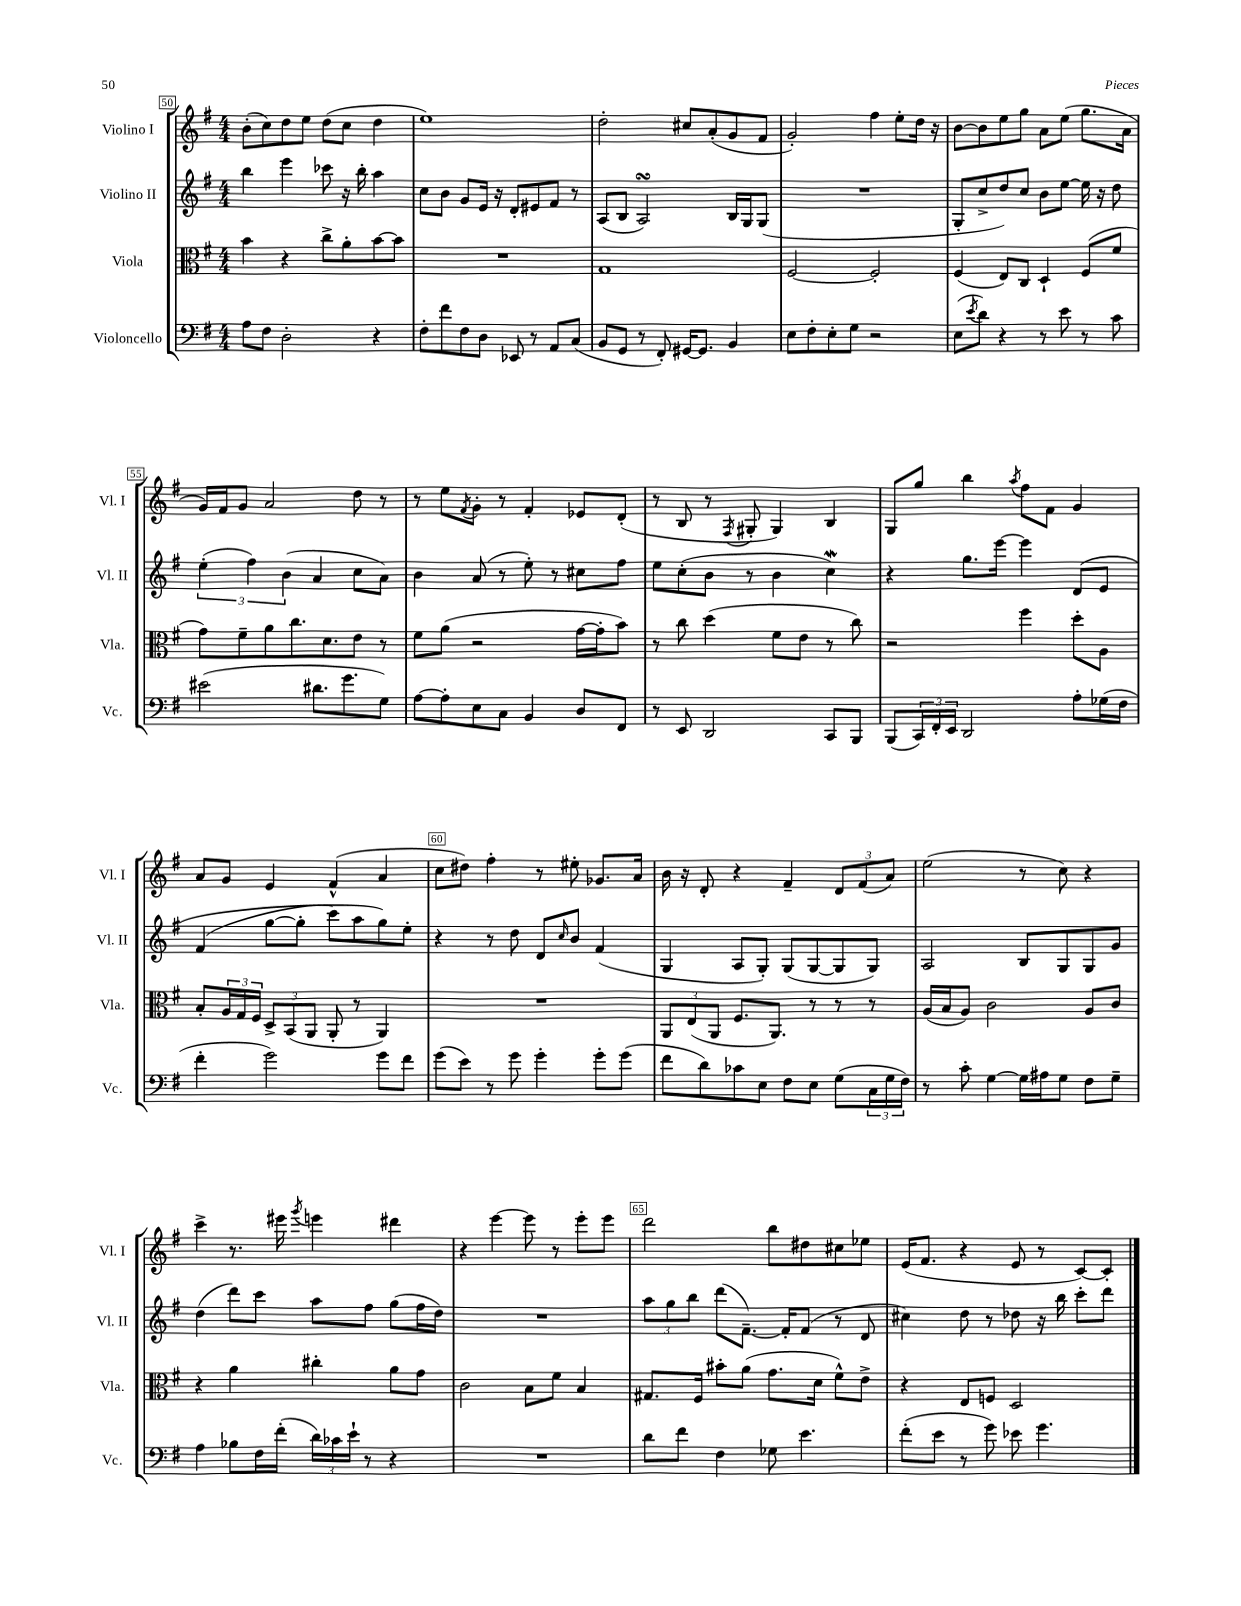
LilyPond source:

<<
\new StaffGroup <<
\new Staff = "s0" \with { instrumentName = "Violino I" shortInstrumentName = "Vl. I" } {
    \clef treble \key g \major \numericTimeSignature \time 4/4
    b'8-.( c''8) d''8 e''8 d''8( c''8 d''4 |
    e''1) |
    d''2-. cis''8 a'8-.( g'8 fis'8 |
    g'2-.) fis''4 e''8-. d''16 r16 |
    b'8~ b'8 e''8 g''8 a'8 e''8( g''8. a'16 |
    g'16) fis'16 g'8 a'2 d''8 r8 |
    r8 e''8 \acciaccatura { fis'8 } g'8-. r8 fis'4-. ees'8 d'8-.( |
    r8 b8 r8 \acciaccatura { fis8 } gis8-. gis4) b4 |
    g8 g''8 b''4 \acciaccatura { a''8 } fis''8 fis'8 g'4 |
    a'8 g'8 e'4 fis'4-^( a'4 |
    c''8 dis''8) fis''4-. r8 eis''8-. ges'8. a'16 |
    b'16 r16 d'8-. r4 fis'4-- \tuplet 3/2 { d'8 fis'8( a'8) } |
    e''2( r8 c''8) r4 |
    c'''4-> r8. eis'''16 \acciaccatura { g'''8 } e'''4 dis'''4 |
    r4 e'''4~ e'''8 r8 e'''8-. e'''8 |
    d'''2 b''8 dis''8 cis''8 ees''8 |
    e'16( fis'8. r4 e'8 r8 c'8~) c'8-. \bar "|." |
}
\new Staff = "s1" \with { instrumentName = "Violino II" shortInstrumentName = "Vl. II" } {
    \clef treble \key g \major \numericTimeSignature \time 4/4
    b''4 e'''4 ces'''8 r16 b''16-. a''4 |
    c''8 b'8 g'8 e'16 r16 d'8-. eis'8 fis'8 r8 |
    a8( b8 a2\turn) b16 g16 g8( |
    R1 |
    g8-. c''8-> d''8) c''8 b'8 e''8~ e''16 r16 d''8 |
    \tuplet 3/2 { e''4-.( fis''4) b'4( } a'4 c''8 a'8) |
    b'4 a'8( r8 e''8-.) r8 cis''8 fis''8 |
    e''8 c''8-.( b'8 r8 b'4 c''4\mordent) |
    r4 g''8. e'''16~ e'''4 d'8\( e'8 |
    fis'4( g''8~ g''8-. c'''8) a''8 g''8\) e''8-. |
    r4 r8 d''8 d'8 \grace { c''16 } b'8 fis'4( |
    g4 a8 g8-.) g8( g8~ g8 g8) |
    a2 b8 g8 g8 g'8 |
    d''4( d'''8) c'''8 a''8 fis''8 g''8( fis''16 d''16) |
    R1 |
    \tuplet 3/2 { a''8 g''8 b''8 } d'''8( fis'8.~--) fis'16-. fis'8( r8 d'8 |
    cis''4) d''8 r8 des''8 r16 b''16 c'''8-. d'''8 \bar "|." |
}
\new Staff = "s2" \with { instrumentName = "Viola" shortInstrumentName = "Vla." } {
    \clef alto \key g \major \numericTimeSignature \time 4/4
    b'4 r4 c''8-> a'8-. b'8~ b'8 |
    R1 |
    g1 |
    fis2~ fis2-. |
    fis4( e8) c8 d4-! fis8( fis'8 |
    g'8) fis'8-- a'8 c''8. d'8. e'8 r8 |
    fis'8 a'8( r2 g'16~ g'16-. b'8) |
    r8 c''8 d''4( fis'8 e'8 r8 c''8) |
    r2 fis''4 d''8-. a8 |
    b8-. \tuplet 3/2 { a16 g16 fis16 } \tuplet 3/2 { d8-> b,8( a,8 } a,8-. r8 a,4) |
    R1 |
    \tuplet 3/2 { a,8 e8( a,8 } fis8. a,8.) r8 r8 r8 |
    a16( b16 a8) c'2 a8 c'8 |
    r4 a'4 cis''4-. a'8 g'8 |
    c'2 b8 fis'8 b4 |
    gis8. fis16 bis'8-. a'8( g'8. d'16 fis'8-^) e'8-> |
    r4 e8 f8 d2 \bar "|." |
}
\new Staff = "s3" \with { instrumentName = "Violoncello" shortInstrumentName = "Vc." } {
    \clef bass \key g \major \numericTimeSignature \time 4/4
    a8 fis8 d2-. r4 |
    fis8-. fis'8 fis8 d8 ees,8 r8 a,8 c8( |
    b,8 g,8 r8 fis,8-.) gis,16~ gis,8. b,4 |
    e8 fis8-. e8-. g8 r2 |
    e8( \acciaccatura { e'8 } d'8) r4 r8 e'8 r8 c'8 |
    eis'2( dis'8. g'8. g8) |
    a8~ a8-. e8 c8 b,4 d8 fis,8 |
    r8 e,8 d,2 c,8 b,,8 |
    b,,8( \tuplet 3/2 { c,16) fis,16-. e,16 } d,2 a8-. ges16( fis16 |
    fis'4-. g'2) g'8 fis'8 |
    g'8( e'8) r8 g'8 g'4-. g'8-. g'8( |
    fis'8 d'8) ces'8 e8 fis8 e8 g8( \tuplet 3/2 { c16 g16 fis16) } |
    r8 c'8-. g4~ g16 ais16 g8 fis8 g8-- |
    a4 bes8 fis16 fis'16-.( \tuplet 3/2 { d'16) ces'16 e'16-! } r8 r4 |
    R1 |
    d'8 fis'8 fis4 ges8 e'4. |
    fis'8-.( e'8 r8 g'8) ees'8 g'4. \bar "|." |
}
>>
>>
\layout { \context { \Score currentBarNumber = #50 \override BarNumber.break-visibility = ##(#f #t #t) barNumberVisibility = #(every-nth-bar-number-visible 5) \override BarNumber.stencil = #(make-stencil-boxer 0.1 0.3 ly:text-interface::print) } }
